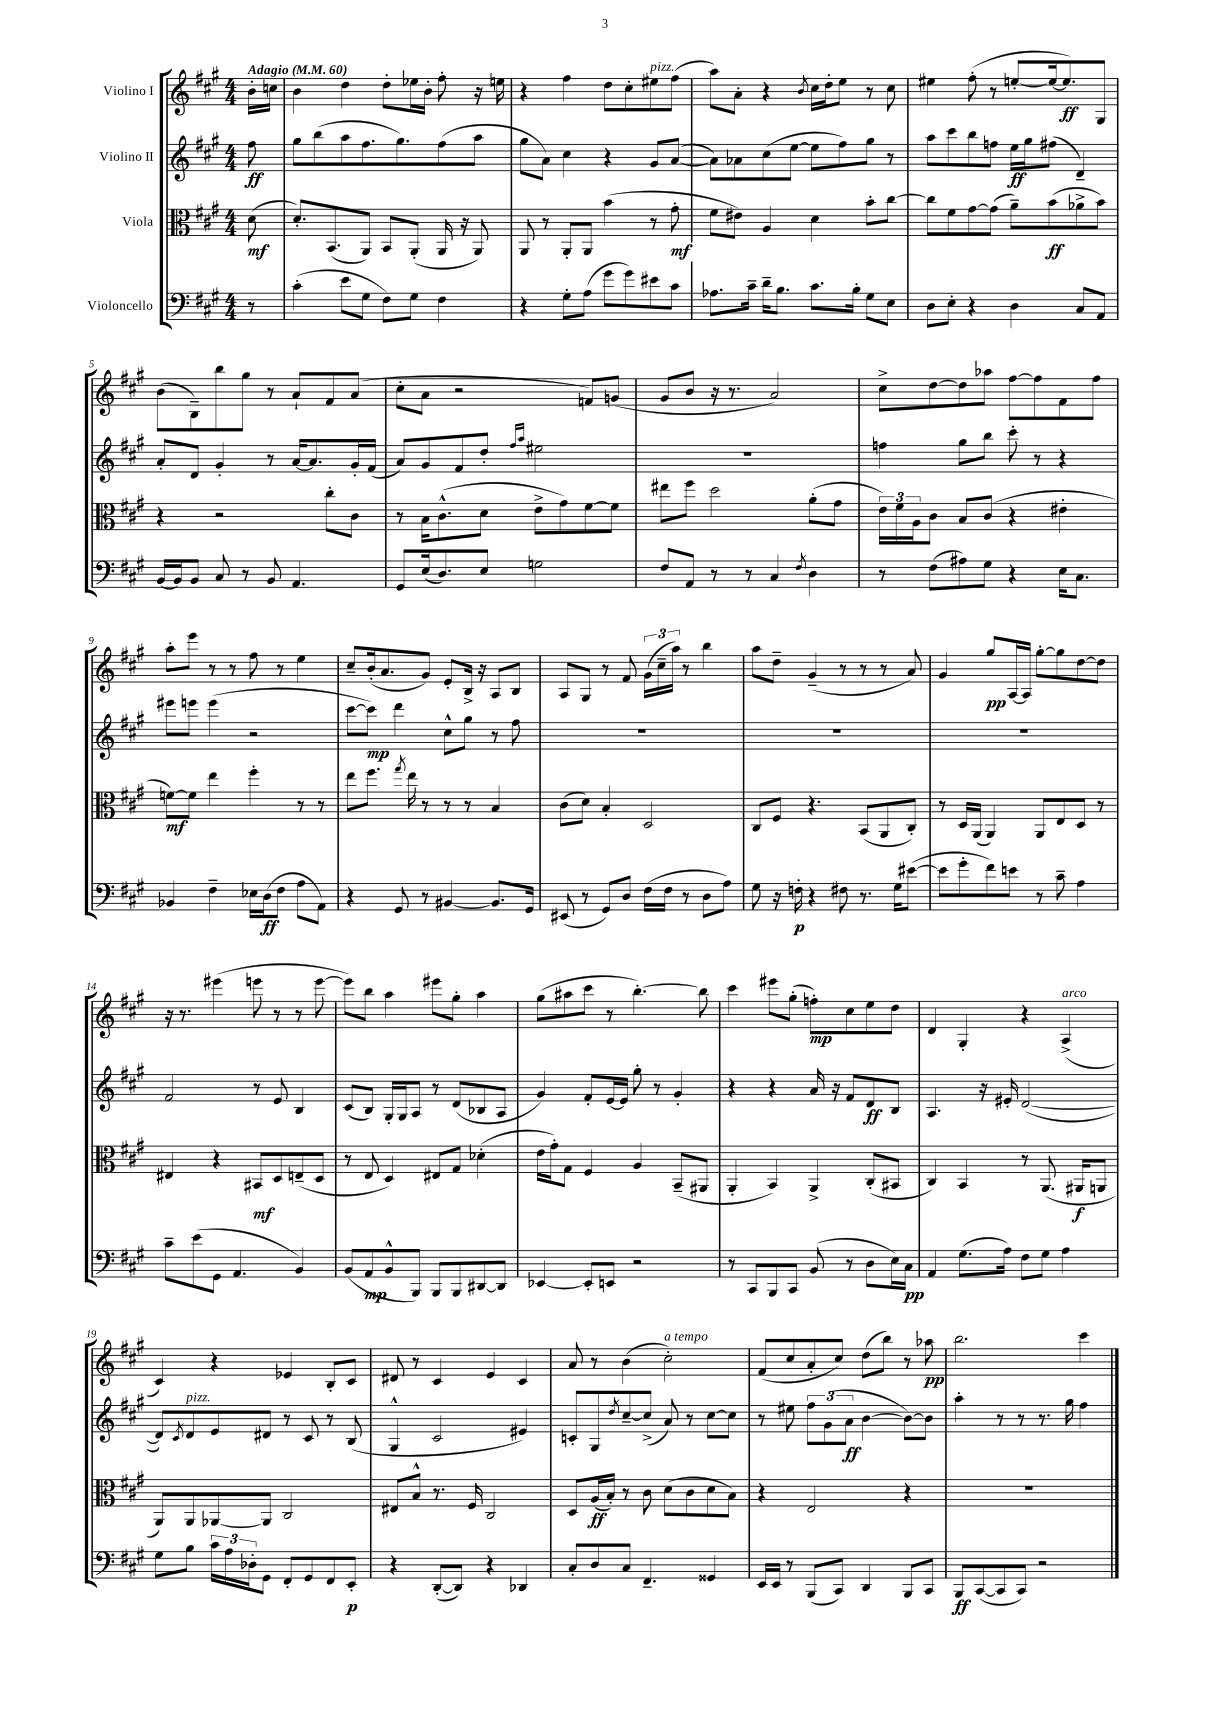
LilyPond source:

<<
\new StaffGroup <<
\new Staff = "s0" \with { instrumentName = "Violino I" } {
    \clef treble \key a \major \numericTimeSignature \time 4/4 \partial 8 \tempo "Adagio" 4 = 60
    b'16-. c''16 |
    b'4 d''4 d''8-. ees''16 b'16-. fis''8-. r16 e''16 |
    r4 fis''4 d''8 cis''8-. eis''8^\markup { \italic "pizz." } fis''8( |
    a''8) a'8-. r4 \acciaccatura { b'8 } cis''16 d''16-. e''8 r8 cis''8 |
    eis''4 fis''8-.( r8 e''8~-. e''16~ e''8.\ff) gis8 |
    b'8( b8--) b''8 gis''8 r8 a'8-! fis'8 a'8( |
    cis''8-. a'8 r2 f'8) g'8( |
    gis'8 b'8 r16 r8. a'2) |
    cis''8-> d''8~ d''8 aes''8 fis''8~ fis''8 fis'8 fis''8 |
    a''8-. e'''8 r8 r8 fis''8 r8 e''4 |
    cis''8-- b'16-.( a'8. gis'8) e'8-. b16-> r16 a8 b8 |
    a8 gis8 r8 fis'8 \tuplet 3/2 { gis'16( cis''16-- a''16) } r8 b''4 |
    a''8 d''8-- gis'4--( r8 r8 r8 a'8) |
    gis'4 gis''8\pp a16~ a16 gis''8~-. gis''8 d''8~ d''8 |
    r16 r8. eis'''4( e'''8 r8 r8 e'''8~ |
    e'''8) b''8 a''4 eis'''8 gis''8-. a''4 |
    gis''8( ais''8 cis'''8 r8 b''4.~-.) b''8 |
    cis'''4 eis'''8 gis''8-.( f''8-.\mp) cis''8 e''8 d''8 |
    d'4 gis4-. r4 a4->^\markup { \italic "arco" }( |
    cis'4) r4 ees'4 b8-. cis'8 |
    dis'8 r8 cis'4 e'4 cis'4 |
    a'8 r8 b'4( cis''2-.^\markup { \italic "a tempo" }) |
    fis'8( cis''8 a'8-. cis''8) d''8( b''8) r8 aes''8\pp |
    b''2. cis'''4 \bar "|." |
}
\new Staff = "s1" \with { instrumentName = "Violino II" } {
    \clef treble \key a \major \numericTimeSignature \time 4/4 \partial 8
    fis''8\ff |
    gis''8 b''8( a''8 fis''8. gis''8.) fis''8( a''8 |
    gis''8 a'8) cis''4 r4 gis'8 a'8~( |
    a'8) aes'8 cis''8( e''8~ e''8 fis''8) gis''8 r8 |
    a''8 cis'''8 b''8 f''8 e''16\ff gis''16 fis''8( d'4--) |
    a'8-. d'8 gis'4-. r8 a'16~ a'8. gis'16-. fis'16( |
    a'8) gis'8 fis'8 d''8-. \grace { fis''16 a''16 } eis''2 |
    R1 |
    f''4 gis''8 b''8 cis'''8-. r8 r4 |
    eis'''8 e'''8 e'''4( r2 |
    cis'''8~ cis'''8\mp) d'''4 cis''8-^ gis''8 r8 fis''8 |
    R1 |
    R1 |
    R1 |
    fis'2 r8 e'8 b4 |
    cis'8( b8) gis16-. gis16 a8 r8 d'8( bes8 a8 |
    gis'4) fis'8-. e'16~ e'16 gis''8-. r8 gis'4-. |
    r4 r4 a'16 r16 fis'8 d'8\ff b8 |
    a4. r16 eis'16-. d'2~( |
    d'8) \acciaccatura { cis'8 } d'8^\markup { \italic "pizz." } e'8 dis'8 r8 cis'8 r8 b8( |
    gis4-^ cis'2 eis'4) |
    c'8-. gis8 \acciaccatura { d''8 } cis''8~-- cis''8->( a'8) r8 cis''8~ cis''8 |
    r8 eis''8 \tuplet 3/2 { fis''8 gis'8( a'8\ff } b'4~ b'8~) b'8 |
    a''4-. r8 r8 r8. gis''16 fis''4 \bar "|." |
}
\new Staff = "s2" \with { instrumentName = "Viola" } {
    \clef alto \key a \major \numericTimeSignature \time 4/4 \partial 8
    d'8\mf( |
    d'8.-.) b,8.( a,8) b,8 a,8-.( a,16 r16 a,8) |
    a,8 r8 a,8-. a,8 b'4( r8 gis'8-.\mf |
    fis'8 eis'8) a4 d'4 b'8-. cis''8~ |
    cis''8 fis'8 gis'8~ gis'8( a'8--) b'8\ff( aes'8-> b'8) |
    r4 r2 cis''8-. cis'8 |
    r8 b16 cis'8.-^( d'8 e'8-> gis'8) fis'8~ fis'8 |
    eis''8 fis''8 d''2 a'8-.( gis'8 |
    \tuplet 3/2 { e'16) fis'16 a16 } cis'8 b8 cis'8( r4 eis'4-. |
    f'8~\mf) f'8 e''4 fis''4-. r8 r8 |
    e''8 fis''8. \acciaccatura { gis''8 } e''16 r8 r8 r8 b4 |
    cis'8( d'8) b4-. d2 |
    cis8 fis8 r4. b,8( a,8 cis8-.) |
    r8 d16 a,16( a,4) a,8 e8 d8 r8 |
    eis4 r4 bis,8\mf d8 e8--( d8 |
    r8 e8 d4) eis8 gis8 des'4-.( |
    e'16 gis'16-.) gis8 fis4 a4 b,8--( ais,8 |
    a,4-. b,4) a,4-> cis8-.( bis,8 |
    cis4) b,4 r8 a,8.( ais,16\f a,8 |
    a,8) a,8 aes,8~ aes,8 cis2 |
    eis8 b8-^ r8. fis16 cis2 |
    d8 a16\ff( b16-.) r8 cis'8 d'8( cis'8 d'8 b8) |
    r4 e2 r4 |
    R1 \bar "|." |
}
\new Staff = "s3" \with { instrumentName = "Violoncello" } {
    \clef bass \key a \major \numericTimeSignature \time 4/4 \partial 8
    r8 |
    cis'4-.( e'8 gis8 fis8) gis8 fis4 |
    r4 gis8-. a8( gis'8 gis'8) eis'8 cis'8 |
    aes8. cis'16-- d'16-- b8. cis'8. b16-. gis8 e8 |
    d8 e8-. r4 d4 cis8 a,8 |
    b,16~ b,16 b,8 cis8 r8 b,8 a,4. |
    gis,8 e16( d8.) e8 g2 |
    fis8 a,8 r8 r8 cis4 \acciaccatura { fis8 } d4 |
    r8 fis8( ais8) gis8 r4 e16 cis8. |
    bes,4 fis4-- ees16 d16\ff( fis8 a8 a,8) |
    r4 gis,8 r8 bis,4~ bis,8. gis,16 |
    eis,8( r8 gis,8) d8 fis16( fis16 r8 d8 a8) |
    gis8 r16 f16-.\p r4 fis8 r8. gis16 eis'8~( |
    eis'8 gis'8-. fis'8) e'8 r8 cis'8-- a4 |
    cis'8-- e'8( gis,8 a,4. b,4) |
    b,8( a,8\mp b,8-^ b,,8) b,,8 b,,8 dis,8~ dis,8 |
    ees,4~ ees,8-. e,8 r2 |
    r8 cis,8 b,,8 cis,8 b,8( r8 d8 e16) cis16\pp |
    a,4 gis8.( a16) fis8 gis8 a4 |
    gis8 b8 \tuplet 3/2 { cis'16 a16 des16-. } gis,8 fis,8-. gis,8 fis,8 e,8-.\p |
    r4 d,8~-.( d,8) r4 des,4 |
    cis8-. d8 cis8 fis,4.-- gisis,4 |
    e,16 e,16 r8 b,,8( cis,8) d,4 b,,8 cis,8 |
    b,,8\ff cis,8~( cis,8 cis,8) r2 \bar "|." |
}
>>
>>
